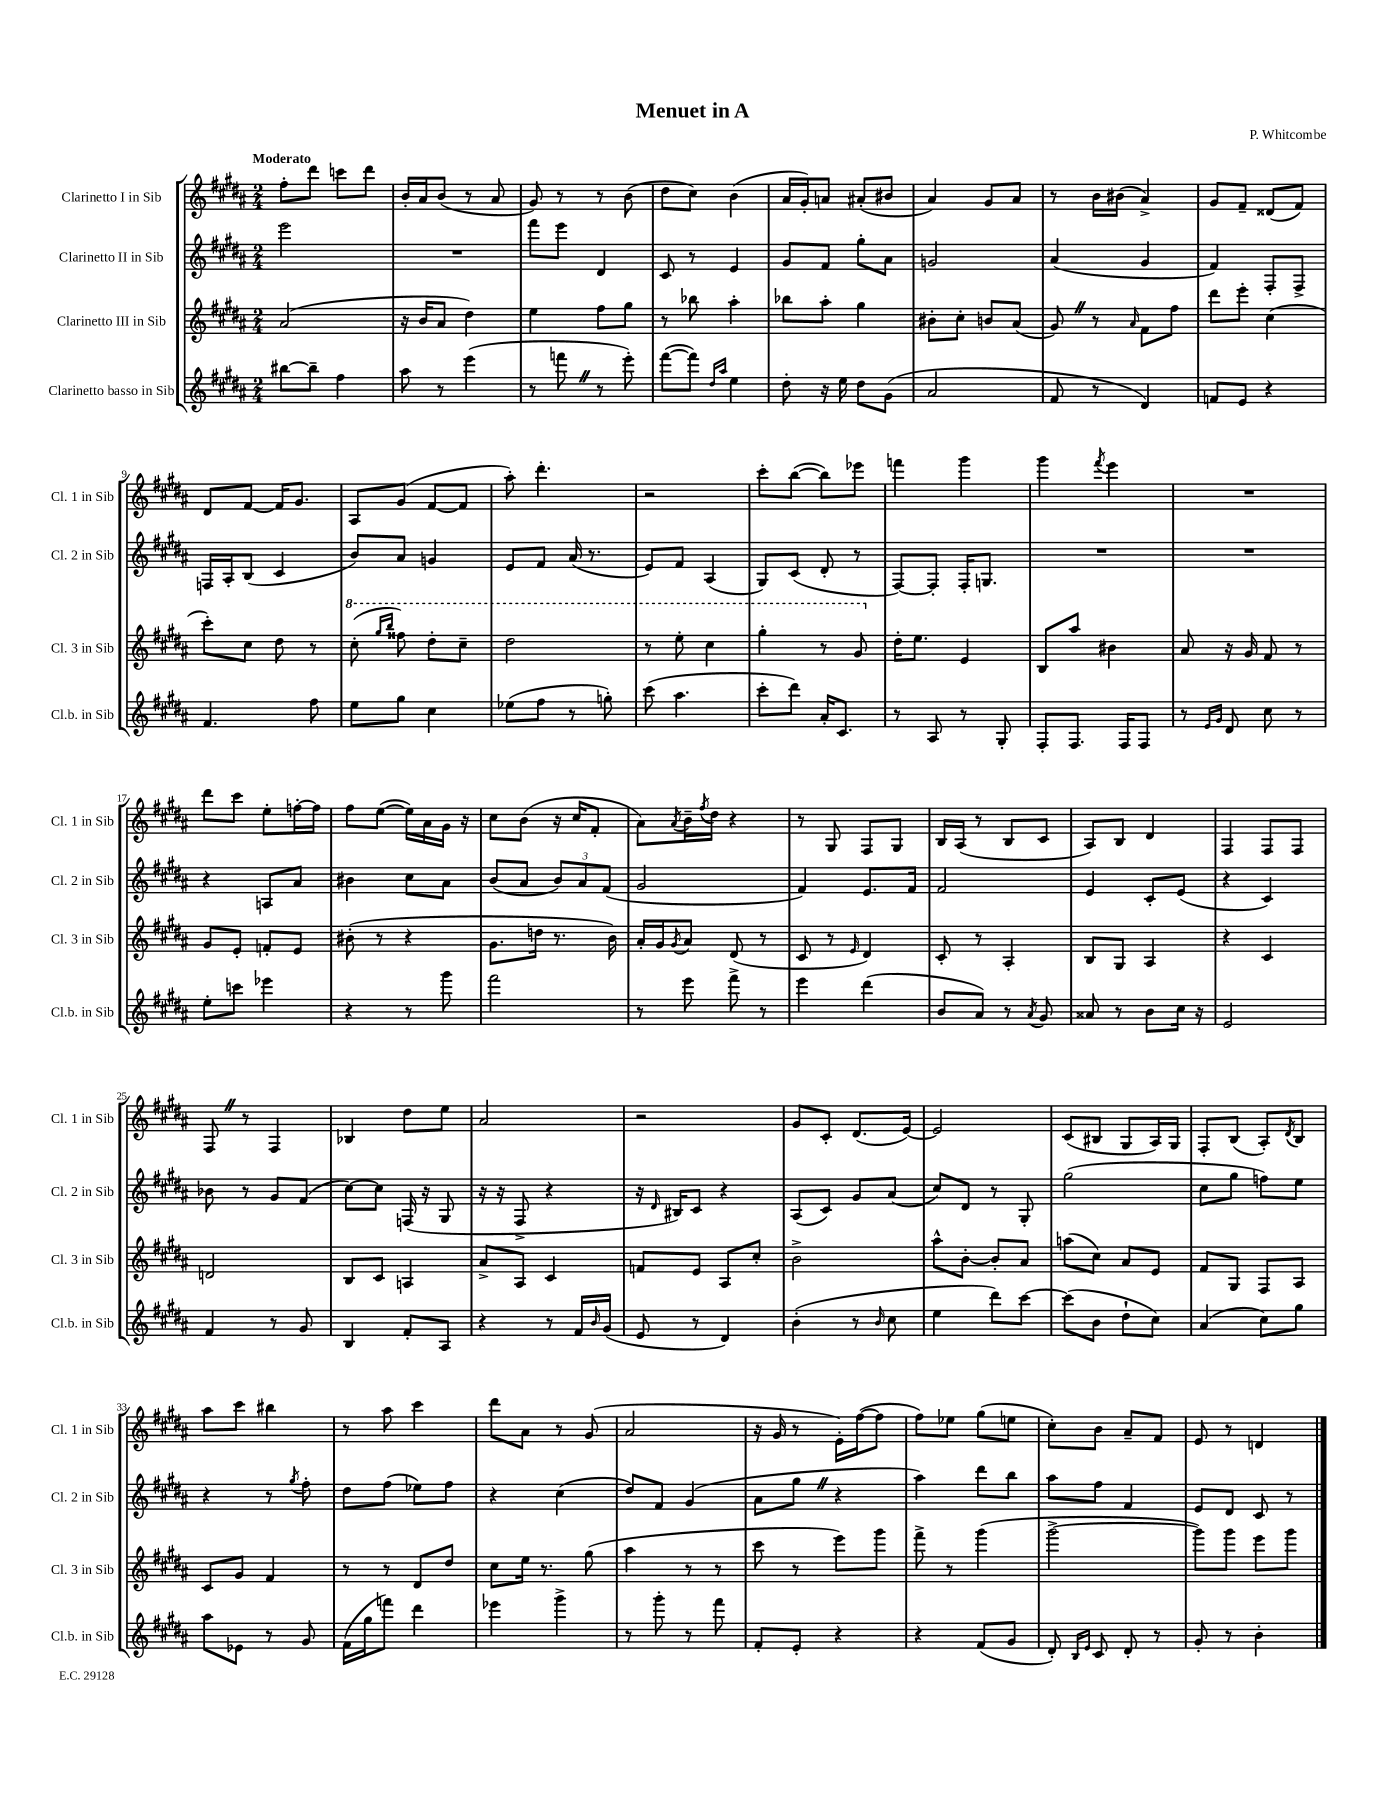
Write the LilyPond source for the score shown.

\header { title = "Menuet in A" composer = "P. Whitcombe" }
<<
\new StaffGroup <<
\new Staff = "s0" \with { instrumentName = "Clarinetto I in Sib" shortInstrumentName = "Cl. 1 in Sib" } {
    \clef treble \key b \major \numericTimeSignature \time 2/4 \tempo "Moderato"
    fis''8-. dis'''8 c'''8 dis'''8 |
    b'16-. ais'16 b'8( r8 ais'8 |
    gis'8) r8 r8 b'8( |
    dis''8 cis''8) b'4( |
    ais'16 gis'16-.) a'8 ais'8-.( bis'8 |
    ais'4) gis'8 ais'8 |
    r8 b'16 bis'16( ais'4->) |
    gis'8 fis'8-- disis'8( fis'8) |
    dis'8 fis'8~ fis'16 gis'8. |
    ais8 gis'8( fis'8~ fis'8 |
    ais''8-.) dis'''4.-. |
    r2 |
    cis'''8-. b''8~( b''8) ees'''8 |
    f'''4 gis'''4 |
    gis'''4 \acciaccatura { fis'''8 } e'''4 |
    R2 |
    dis'''8 cis'''8 e''8-. f''16~-. f''16 |
    fis''8 e''8~( e''16) ais'16 gis'16 r16 |
    cis''8 b'8( r16 cis''16 fis'8-. |
    ais'8) \acciaccatura { ais'8 } b'16-- \acciaccatura { fis''8 } dis''16 r4 |
    r8 gis8 fis8 gis8 |
    b16 ais16( r8 b8 cis'8 |
    ais8) b8 dis'4 |
    fis4 fis8 fis8 |
    fis8 \once \override BreathingSign.text = \markup { \musicglyph "scripts.caesura.straight" } \breathe r8 fis4 |
    bes4 dis''8 e''8 |
    ais'2 |
    r2 |
    gis'8 cis'8-. dis'8.( e'16~) |
    e'2 |
    cis'8( bis8 gis8 ais16) gis16 |
    fis8-. b8( ais8-.) \acciaccatura { dis'8 } b8 |
    ais''8 cis'''8 bis''4 |
    r8 ais''8 cis'''4 |
    dis'''8 ais'8 r8 gis'8( |
    ais'2 |
    r16 gis'16 r8 e'16-.) fis''16~( fis''8 |
    fis''8) ees''8 gis''8( e''8 |
    cis''8-.) b'8 ais'8-- fis'8 |
    e'8 r8 d'4 \bar "|." |
}
\new Staff = "s1" \with { instrumentName = "Clarinetto II in Sib" shortInstrumentName = "Cl. 2 in Sib" } {
    \clef treble \key b \major \numericTimeSignature \time 2/4
    e'''2 |
    R2 |
    fis'''8 e'''8 dis'4 |
    cis'8 r8 e'4 |
    gis'8 fis'8 gis''8-. ais'8 |
    g'2 |
    ais'4( gis'4 |
    fis'4) fis8-. fis8-> |
    f16 ais16-. b8( cis'4 |
    b'8) ais'8 g'4 |
    e'8 fis'8 ais'16( r8. |
    e'8) fis'8 ais4( |
    gis8) cis'8( dis'8-. r8 |
    fis8~) fis8-. fis16-. g8. |
    R2 |
    R2 |
    r4 a8 ais'8 |
    bis'4 cis''8 ais'8 |
    b'8( ais'8 \tuplet 3/2 { b'8) ais'8 fis'8( } |
    gis'2 |
    fis'4) e'8. fis'16 |
    fis'2 |
    e'4 cis'8-. e'8( |
    r4 cis'4) |
    bes'8 r8 gis'8 fis'8( |
    cis''8~) cis''8 f16( r16 gis8 |
    r16 r16 fis8-> r4 |
    r16 \grace { dis'16 } bis16) cis'8 r4 |
    ais8( cis'8) gis'8 ais'8( |
    cis''8) dis'8 r8 gis8-. |
    gis''2( |
    cis''8 gis''8 f''8) e''8 |
    r4 r8 \acciaccatura { gis''8 } fis''8-. |
    dis''8 fis''8( ees''8) fis''8 |
    r4 cis''4( |
    dis''8) fis'8 gis'4( |
    ais'8 gis''8 \once \override BreathingSign.text = \markup { \musicglyph "scripts.caesura.straight" } \breathe r4 |
    ais''4) dis'''8 b''8 |
    ais''8 fis''8 fis'4 |
    e'8 dis'8 cis'8 r8 \bar "|." |
}
\new Staff = "s2" \with { instrumentName = "Clarinetto III in Sib" shortInstrumentName = "Cl. 3 in Sib" } {
    \clef treble \key b \major \numericTimeSignature \time 2/4
    ais'2( |
    r16 b'16 ais'8 dis''4) |
    e''4 fis''8 gis''8 |
    r8 bes''8 ais''4-. |
    bes''8 ais''8-. gis''4 |
    bis'8-. cis''8-. b'8 ais'8( |
    gis'8) \once \override BreathingSign.text = \markup { \musicglyph "scripts.caesura.straight" } \breathe r8 \grace { ais'16 } fis'8 fis''8 |
    dis'''8 e'''8-. cis''4( |
    cis'''8-.) cis''8 dis''8 r8 |
    \ottava #1 cis'''8-.( \grace { gis'''16 b'''16 } fisis'''8) dis'''8-. cis'''8-- |
    dis'''2 |
    r8 e'''8-. cis'''4 |
    gis'''4-. r8 gis''8 \ottava #0 |
    dis''16-. e''8. e'4 |
    b8 ais''8 bis'4 |
    ais'8 r16 gis'16 fis'8 r8 |
    gis'8 e'8-. f'8-. e'8 |
    bis'8-.( r8 r4 |
    gis'8. d''16 r8. b'16) |
    ais'16-. gis'16 \acciaccatura { gis'8 } ais'8 dis'8( r8 |
    cis'8 r8 \grace { e'16 } dis'4) |
    cis'8-. r8 ais4-. |
    b8 gis8 ais4 |
    r4 cis'4 |
    d'2 |
    b8 cis'8 a4 |
    ais'8-> ais8 cis'4 |
    f'8 e'8 ais8 cis''8-. |
    b'2-> |
    ais''8-^ b'8~-. b'8-. ais'8 |
    a''8( cis''8) ais'8 e'8 |
    fis'8 gis8 fis8 ais8 |
    cis'8 gis'8 fis'4 |
    r8 r8 dis'8 dis''8 |
    cis''8 e''16 r8. gis''8( |
    ais''4 r8 r8 |
    cis'''8 r8 e'''8) gis'''8 |
    fis'''8-> r8 gis'''4( |
    gis'''2~-> |
    gis'''8) gis'''8 e'''8 gis'''8 \bar "|." |
}
\new Staff = "s3" \with { instrumentName = "Clarinetto basso in Sib" shortInstrumentName = "Cl.b. in Sib" } {
    \clef treble \key b \major \numericTimeSignature \time 2/4
    bis''8~ bis''8-- fis''4 |
    ais''8 r8 e'''4( |
    r8 f'''8 \once \override BreathingSign.text = \markup { \musicglyph "scripts.caesura.straight" } \breathe r8 e'''8-.) |
    fis'''8~( fis'''8) \grace { dis''16 ais''16 } e''4 |
    dis''8-. r16 e''16 dis''8 gis'8( |
    ais'2 |
    fis'8 r8 dis'4) |
    f'8 e'8 r4 |
    fis'4. fis''8 |
    e''8 gis''8 cis''4 |
    ees''8( fis''8 r8 g''8-.) |
    cis'''8( ais''4. |
    cis'''8-. dis'''8) ais'16-. cis'8. |
    r8 ais8 r8 gis8-. |
    fis8-. fis8. fis16 fis8 |
    r8 \grace { e'16 gis'16 } dis'8 cis''8 r8 |
    e''8-. c'''8 ees'''4 |
    r4 r8 gis'''8 |
    fis'''2 |
    r8 e'''8 fis'''8-> r8 |
    e'''4 dis'''4( |
    b'8 ais'8) r8 \acciaccatura { ais'8 } gis'8 |
    aisis'8 r8 b'8 cis''16 r16 |
    e'2 |
    fis'4 r8 gis'8 |
    b4 fis'8-. ais8 |
    r4 r8 fis'16 \grace { b'16 } gis'16( |
    e'8 r8 dis'4) |
    b'4-.( r8 \grace { b'16 } cis''8 |
    e''4 dis'''8) cis'''8~ |
    cis'''8( b'8 dis''8-! cis''8) |
    ais'4( cis''8) gis''8 |
    ais''8 ees'8 r8 gis'8 |
    fis'16( gis''16 f'''8) dis'''4 |
    ees'''4 gis'''4-> |
    r8 gis'''8-. r8 fis'''8 |
    fis'8-. e'8-. r4 |
    r4 fis'8( gis'8 |
    dis'8-.) \grace { b16 e'16 } cis'8 dis'8-. r8 |
    gis'8-. r8 b'4-. \bar "|." |
}
>>
>>
